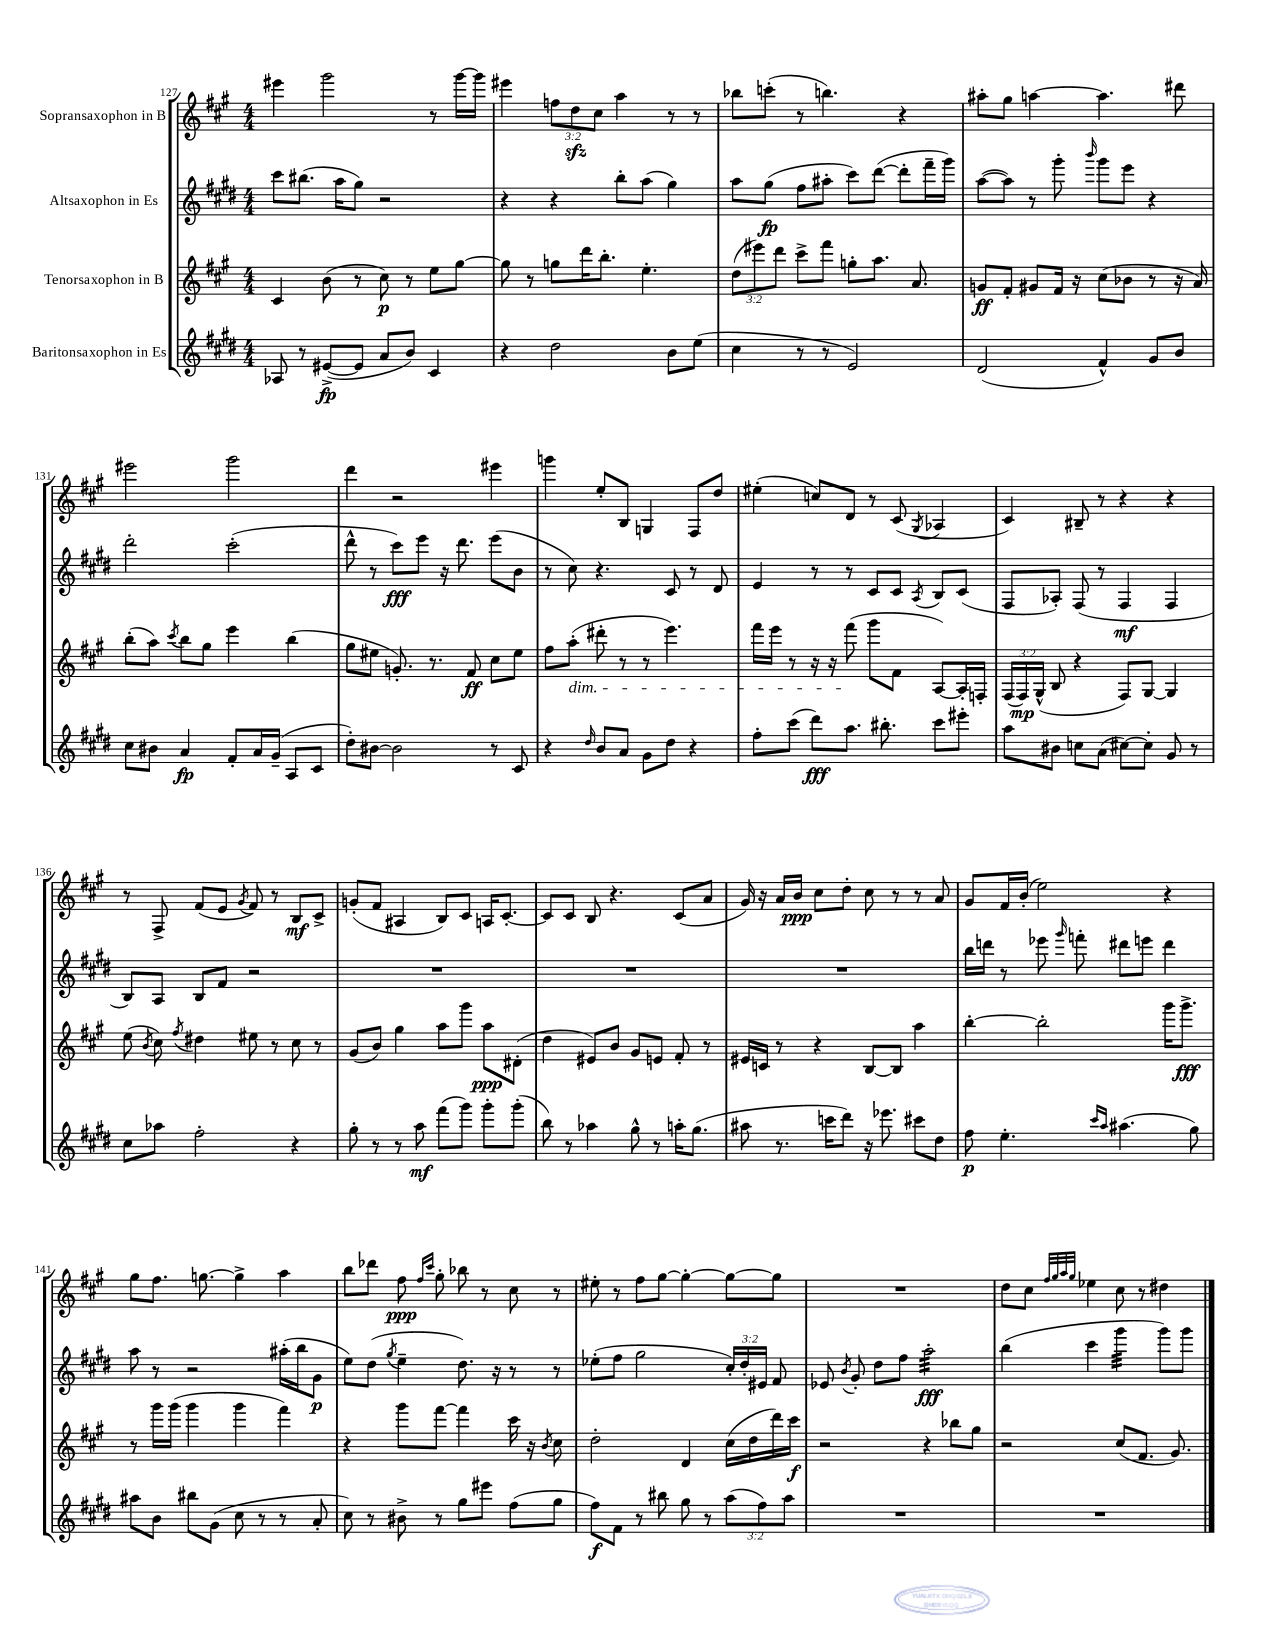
<<
\new StaffGroup <<
\new Staff = "s0" \with { instrumentName = "Sopransaxophon in B" } {
    \clef treble \key a \major \numericTimeSignature \time 4/4 \override Staff.TupletNumber.text = #tuplet-number::calc-fraction-text
    \autoBeamOff eis'''4 gis'''2 r8 gis'''16[~ gis'''16] |
    eis'''4 \tuplet 3/2 { f''8[ d''8\sfz cis''8] } a''4 r8 r8 |
    bes''8[ c'''8]-.( r8 b''4.) r4 |
    ais''8[-. gis''8] a''4~ a''4. dis'''8 |
    eis'''2 gis'''2 |
    d'''4 r2 eis'''4 |
    g'''4 e''8[-. b8] g4 fis8[ d''8] |
    eis''4-.( c''8[) d'8] r8 cis'8( \acciaccatura { gis8 } aes4 |
    cis'4) bis8-- r8 r4 r4 |
    r8 fis8-> fis'8[( e'8] \acciaccatura { gis'8 } fis'8) r8 b8[\mf cis'8]-> |
    g'8[-.( fis'8] ais4 b8[) cis'8] a16[ cis'8.]~-. |
    cis'8[ cis'8] b8 r4. cis'8[( a'8] |
    gis'16) r16 a'16[ b'16]\ppp cis''8[ d''8]-. cis''8 r8 r8 a'8 |
    gis'8[ fis'16 b'16]-.( e''2) r4 |
    gis''8[ fis''8.] g''8.~ g''4-> a''4 |
    b''8[ des'''8] fis''8\ppp \grace { fis''16[ cis'''16] } gis''8-. bes''8 r8 cis''8 r8 |
    eis''8-. r8 fis''8[ gis''8]~ gis''4~-. gis''8[~ gis''8] |
    R1 |
    d''8[ cis''8] \grace { fis''32[ gis''32 a''32 gis''32] } ees''4 cis''8 r8 dis''4 \bar "|." |
}
\new Staff = "s1" \with { instrumentName = "Altsaxophon in Es" } {
    \clef treble \key e \major \numericTimeSignature \time 4/4 \override Staff.TupletNumber.text = #tuplet-number::calc-fraction-text
    \autoBeamOff cis'''8[ bis''8.]( a''16[ gis''8]) r2 |
    r4 r4 b''8[-. a''8]( gis''4) |
    a''8[ gis''8]\fp( fis''8[ ais''8]-. cis'''8[) dis'''8]~( dis'''8[-. fis'''16-- gis'''16]) |
    a''8[~( a''8]) r8 gis'''8-. \grace { b'''16 } gis'''8[ e'''8] r4 |
    dis'''2-. cis'''2-.( |
    dis'''8-^ r8 cis'''8[\fff) e'''8] r16 dis'''8. e'''8[( b'8] |
    r8 cis''8) r4. cis'8 r8 dis'8 |
    e'4 r8 r8 cis'8[ cis'8] \acciaccatura { a8 } b8[ cis'8]( |
    fis8[ aes8]-.) fis8( r8 fis4\mf fis4 |
    b8[) a8] b8[ fis'8] r2 |
    R1 |
    R1 |
    R1 |
    b''16[ d'''16] r8 ees'''8 \grace { gis'''16 } f'''8-. dis'''8[ e'''8] dis'''4 |
    a''8 r8 r2 ais''16[-.( b''16 gis'8]\p |
    e''8[) dis''8]( \acciaccatura { gis''8 } e''4-- dis''8.) r16 r8 r8 |
    ees''8[-.( fis''8] gis''2 \tuplet 3/2 { cis''16[-.) dis''16-. eis'16] } fis'8 |
    ees'8 \acciaccatura { b'8 } gis'8-. dis''8[ fis''8] a''2:32-.\fff |
    b''4( cis'''4 gis'''4:32 gis'''8[) gis'''8] \bar "|." |
}
\new Staff = "s2" \with { instrumentName = "Tenorsaxophon in B" } {
    \clef treble \key a \major \numericTimeSignature \time 4/4 \override Staff.TupletNumber.text = #tuplet-number::calc-fraction-text
    \autoBeamOff cis'4 b'8( r8 cis''8\p) r8 e''8[ gis''8]~ |
    gis''8 r8 g''8[ d'''16 b''8.]-. e''4.-. |
    \tuplet 3/2 { d''8[( eis'''8) d'''8] } cis'''8[-> fis'''8] g''8[-. a''8.] a'8. |
    g'8[\ff fis'8]-. gis'8[ fis'16] r16 cis''8[( bes'8] r8 r16 a'16) |
    b''8[-.( a''8]) \acciaccatura { cis'''8 } b''8[ gis''8] e'''4 b''4( |
    gis''8[ eis''8] g'8.-.) r8. fis'8\ff cis''8[ eis''8] |
    fis''8[ a''8]-.\dim( dis'''8-. r8 r8 e'''4.) |
    fis'''16[ e'''16] r8 r16 r16 fis'''8\!( gis'''8[ fis'8] a8[~) a16-. f16]-. |
    \tuplet 3/2 { fis16[( fis16\mp) gis16]-^( } b8 r4 fis8[) gis8]~ gis4 |
    e''8( \acciaccatura { b'8 } cis''8) \acciaccatura { fis''8 } dis''4 eis''8 r8 cis''8 r8 |
    gis'8[( b'8]) gis''4 a''8[ gis'''8] a''8[\ppp dis'8]-.( |
    d''4 eis'8[) b'8] gis'8[ e'8] fis'8-. r8 |
    eis'16[ c'16] r8 r4 b8[~ b8] a''4 |
    b''4~-. b''2-. gis'''16[ gis'''8.]->\fff |
    r8 gis'''16[ gis'''16]( gis'''4 gis'''4 fis'''4) |
    r4 gis'''8[ fis'''8]~ fis'''4 cis'''16 r16 \acciaccatura { b'8 } cis''8 |
    d''2-. d'4 cis''16[( d''16 d'''16) cis'''16]\f |
    r2 r4 bes''8[ gis''8] |
    r2 cis''8[( fis'8.] gis'8.) \bar "|." |
}
\new Staff = "s3" \with { instrumentName = "Baritonsaxophon in Es" } {
    \clef treble \key e \major \numericTimeSignature \time 4/4 \override Staff.TupletNumber.text = #tuplet-number::calc-fraction-text
    \autoBeamOff aes8 r8 eis'8[~->\fp( eis'8] a'8[ b'8]) cis'4 |
    r4 dis''2 b'8[ e''8]( |
    cis''4 r8 r8 e'2) |
    dis'2( fis'4-^) gis'8[ b'8] |
    cis''8[ bis'8] a'4\fp fis'8[-. a'16 gis'16]--( a8[ cis'8] |
    dis''8[-.) bis'8]~ bis'2 r8 cis'8 |
    r4 \grace { dis''16 } b'8[ a'8] gis'8[ dis''8] r4 |
    fis''8[-. cis'''8]( dis'''8[\fff) a''8.] bis''8.-. cis'''8[ eis'''8]-. |
    a''8[ bis'8] c''8[ a'8]( cis''8[~) cis''8]-. gis'8 r8 |
    cis''8[ aes''8] fis''2-. r4 |
    gis''8-. r8 r8 a''8\mf fis'''8[( gis'''8]) gis'''8[-. gis'''8]-.( |
    b''8) r8 aes''4 gis''8-^ r8 a''16[-. gis''8.]( |
    ais''8 r8. c'''16[ dis'''8]) r16 ees'''8. cis'''8[ dis''8] |
    fis''8\p e''4.-. \grace { cis'''16[ a''16] } ais''4.( gis''8) |
    ais''8[ b'8] bis''8[ gis'8]( cis''8 r8 r8 a'8-. |
    cis''8) r8 bis'8-> r8 gis''8[ eis'''8] fis''8[( gis''8] |
    fis''8[\f) fis'8] r8 bis''8 gis''8 r8 \tuplet 3/2 { a''8[( fis''8) a''8] } |
    R1 |
    R1 \bar "|." |
}
>>
>>
\layout { \context { \Score currentBarNumber = #127 } }
